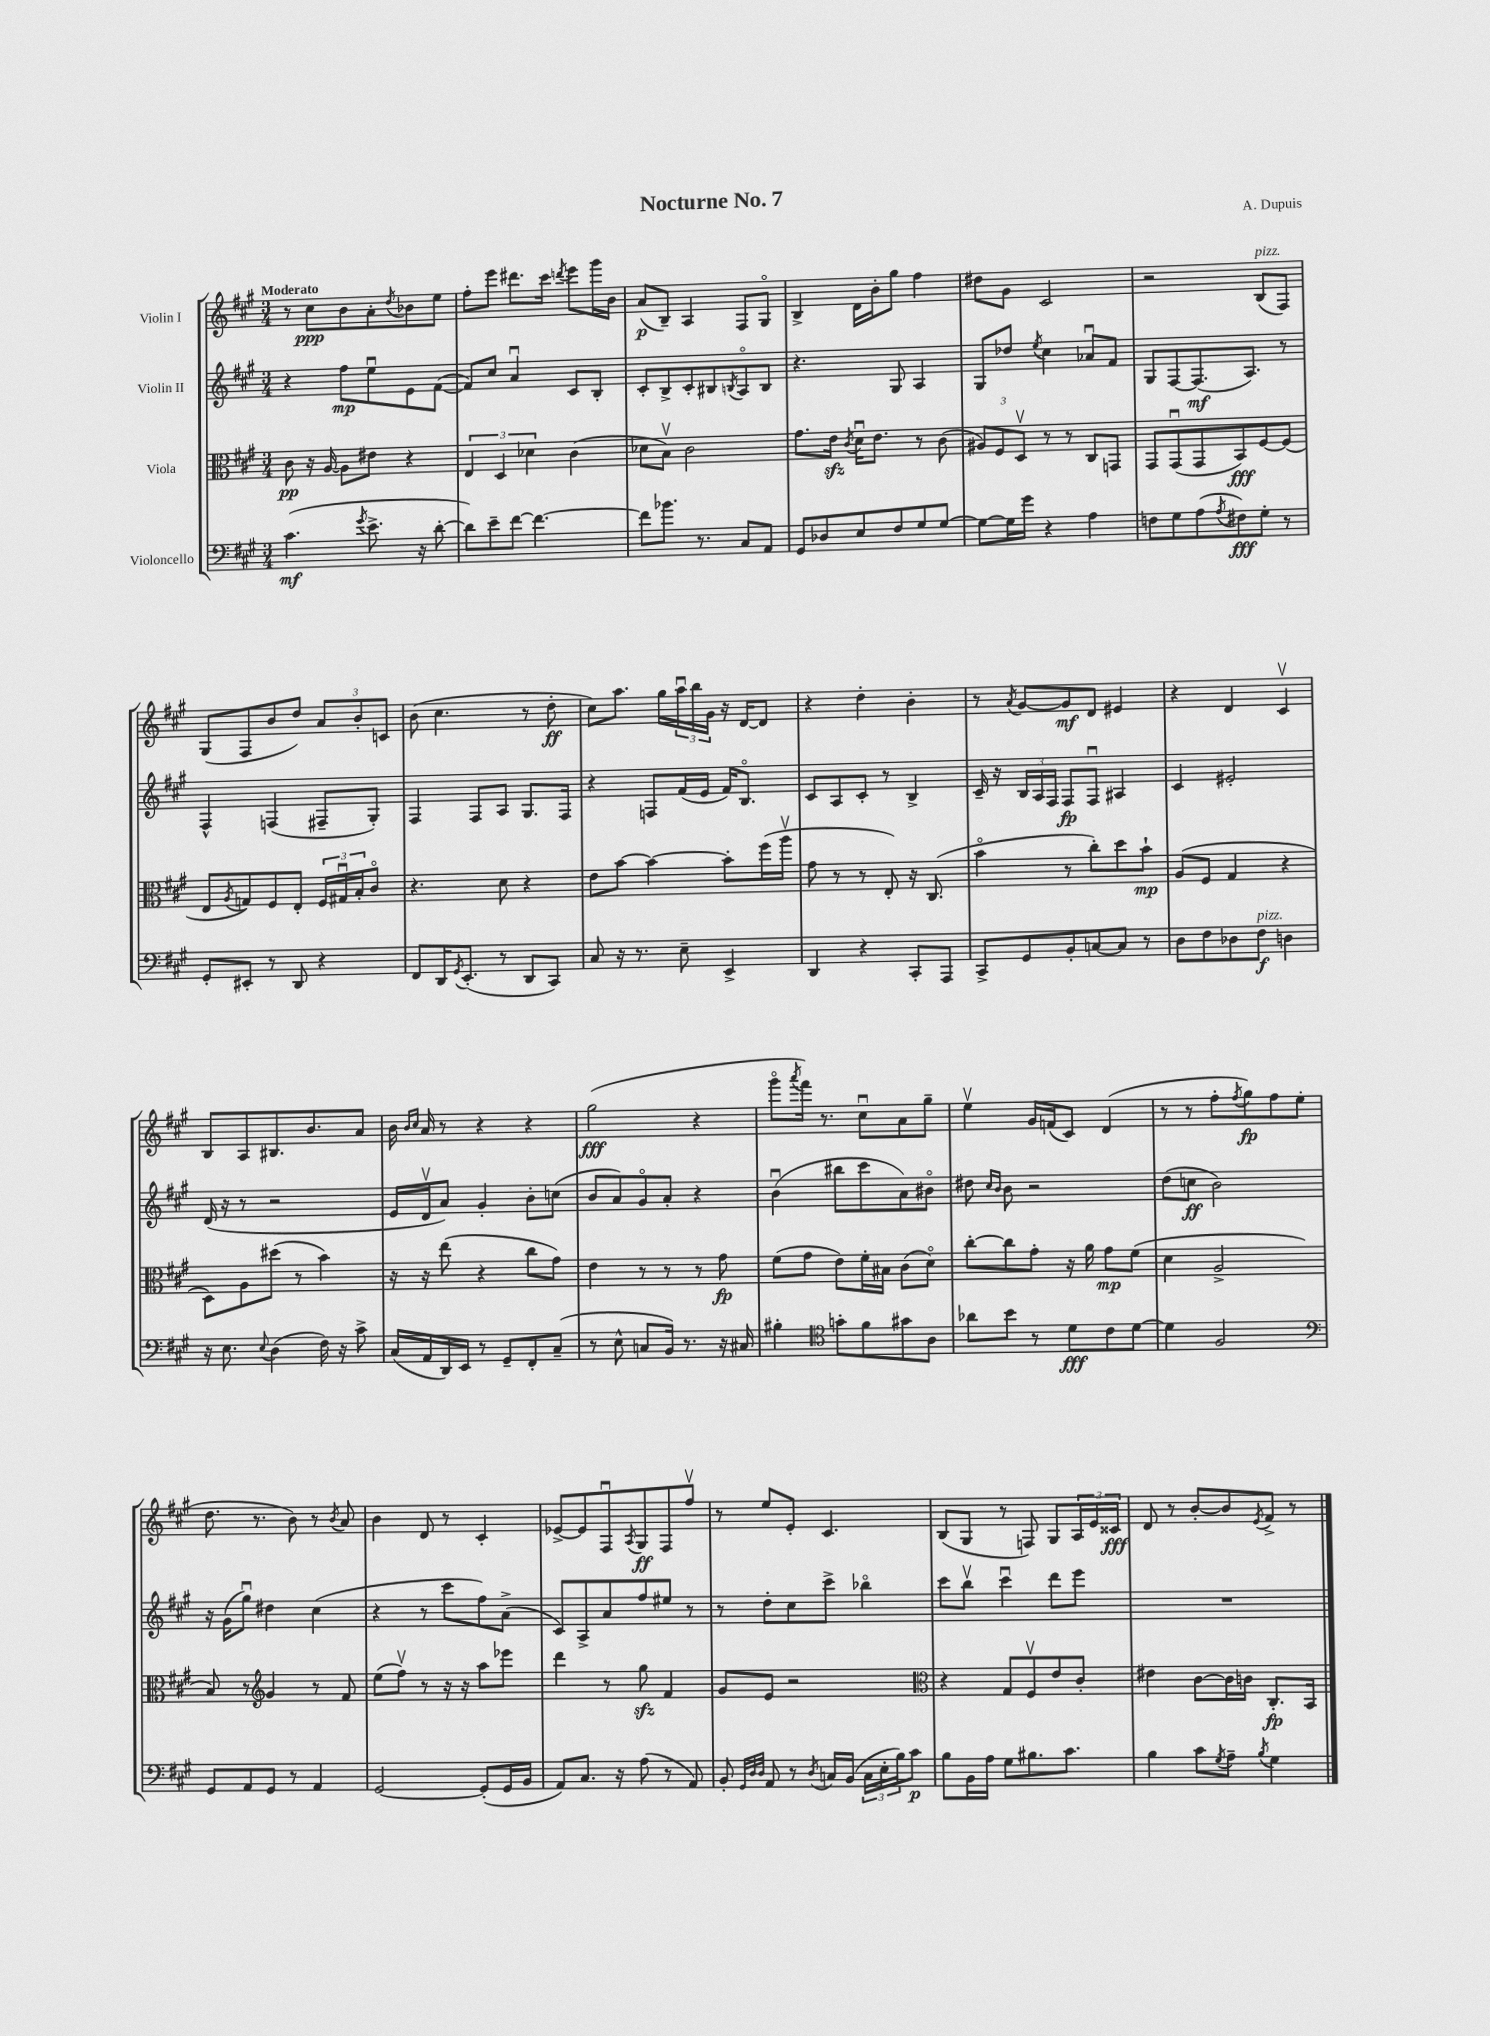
\header { title = "Nocturne No. 7" composer = "A. Dupuis" }
<<
\new StaffGroup <<
\new Staff = "s0" \with { instrumentName = "Violin I" } {
    \clef treble \key a \major \numericTimeSignature \time 3/4 \tempo "Moderato"
    r8 cis''8\ppp b'8 a'8-. \acciaccatura { d''8 } bes'8 e''8 |
    fis''8-. e'''8 dis'''8. cis'''16 \acciaccatura { d'''8 } e'''8 gis'''16 b'16 |
    a'8\p( b8--) a4 fis8 gis8\flageolet |
    b4-> d'16 b'16-. gis''8 fis''4 |
    dis''8 gis'8 cis'2 |
    r2 b8^\markup { \italic "pizz." }( fis8) |
    gis8( fis8 b'8 d''8) \tuplet 3/2 { a'8 b'8-. c'8 } |
    b'8( cis''4. r8 d''8-.\ff |
    cis''8) a''8. gis''16 \tuplet 3/2 { a''16\downbow b''16 gis'16 } r16 d'16~ d'8 |
    r4 d''4-. b'4-. |
    r8 \acciaccatura { a'8 } gis'8~ gis'8\mf d'8 eis'4 |
    r4 d'4 cis'4\upbow |
    b8 a8 bis8. b'8. a'8 |
    b'16 \grace { b'16 cis''16 } a'16 r8 r4 r4 |
    gis''2\fff( r4 |
    gis'''8\flageolet \acciaccatura { a'''8 } fis'''16) r8. cis''8\downbow a'8 gis''8-- |
    e''4\upbow gis'16 f'16( cis'8) d'4( |
    r8 r8 fis''8-. \acciaccatura { fis''8 } gis''8\fp) fis''8 e''8( |
    d''8. r8. b'8) r8 \acciaccatura { b'8 } a'8 |
    b'4 d'8 r8 cis'4-. |
    ees'8~-> ees'8 fis8\downbow \acciaccatura { a8 } gis8\ff fis8 fis''8\upbow |
    r8 e''8 e'8-. cis'4. |
    b8( gis8 r8 f8) gis8 \tuplet 3/2 { a16 e'16 cisis'16\fff } |
    d'8 r8 b'8~-. b'8 \acciaccatura { e'8 } fis'8-> r8 \bar "|." |
}
\new Staff = "s1" \with { instrumentName = "Violin II" } {
    \clef treble \key a \major \numericTimeSignature \time 3/4
    r4 fis''8\mp e''8\downbow e'8 fis'8~( |
    fis'8) cis''8 a'4\downbow cis'8 b8-. |
    cis'8-. b8-> cis'8-. bis8 \acciaccatura { b8 } a8\flageolet b8 |
    r4. gis8 a4 |
    gis8 des''8 \acciaccatura { e''8 } cis''4 aes'8\downbow fis'8 |
    gis8 fis8~ fis8.\mf( a8.) r8 |
    fis4-^ f4( fis8-- gis8-.) |
    fis4 fis8 a8 gis8. fis16 |
    r4 f8 fis'16( e'16 fis'16) b8.\flageolet |
    cis'8 a8 cis'8-. r8 b4-> |
    cis'16-- r16 \tuplet 3/2 { b16 a16 fis16 } fis8\fp fis8\downbow ais4 |
    cis'4 eis'2-. |
    d'16( r16 r8 r2 |
    e'16 d'16\upbow a'8) gis'4-. b'8-. c''8( |
    b'8 a'8) gis'8\flageolet a'8-. r4 |
    b'4\downbow( bis''8 cis'''8 a'8) bis'8\flageolet |
    dis''8 \grace { cis''16 b'16 } b'8 r2 |
    d''8( c''8\ff b'2) |
    r16 gis'16( gis''8\downbow) dis''4 cis''4( |
    r4 r8 cis'''8 fis''8) a'8->( |
    cis'8) a8-> a'8 fis''8 eis''8 r8 |
    r8 d''8-. cis''8 cis'''8-> bes''4\flageolet |
    cis'''8 b''8\upbow cis'''4\downbow d'''8 e'''8 |
    R2. \bar "|." |
}
\new Staff = "s2" \with { instrumentName = "Viola" } {
    \clef alto \key a \major \numericTimeSignature \time 3/4
    cis'8\pp r16 a16~ a8 eis'8 r4 |
    \tuplet 3/2 { e4 d4 des'4 } cis'4( |
    des'8 b8\upbow) cis'2 |
    gis'8. e'16\sfz \acciaccatura { cis'8 } d'16\downbow e'8. r8 cis'8( |
    \tuplet 3/2 { ais8) fis8 d8\upbow } r8 r8 cis8 g,8 |
    gis,8 gis,8\downbow( gis,8 b,8\fff) fis8~ fis8( |
    e8 \acciaccatura { a8 } g8) fis8 e8-. \tuplet 3/2 { fis16 gis16\downbow b16-. } cis'8\flageolet |
    r4. d'8 r4 |
    e'8 b'8~ b'4~ b'8-. fis''16( a''16\upbow |
    gis'8 r8 r8 e8-.) r16 cis8.( |
    b'4\flageolet r8 cis''8-.) d''8 b'8-!\mp |
    a8( fis8 gis4 r4 |
    d8) a8 dis''8( r8 b'4) |
    r16 r16 e''8( r4 cis''8 gis'8) |
    e'4 r8 r8 r8 gis'8\fp |
    fis'8( gis'8 e'8) fis'16-. bis16 cis'8( d'8\flageolet) |
    cis''8~-. cis''8 gis'8-. r16 a'16 gis'8\mp fis'8( |
    d'4 a2-> |
    b8) r8 \clef treble gis'4 r8 fis'8 |
    e''8( fis''8\upbow) r8 r16 r16 a''8 ees'''8 |
    d'''4 r8 gis''8\sfz fis'4 |
    gis'8 e'8 r2 |
    \clef alto r4 gis8 fis8\upbow e'8 cis'8-. |
    eis'4 cis'8~ cis'16 c'16 cis8.-.\fp b,16 \bar "|." |
}
\new Staff = "s3" \with { instrumentName = "Violoncello" } {
    \clef bass \key a \major \numericTimeSignature \time 3/4
    cis'4.\mf( \acciaccatura { gis'8 } e'8.-> r16 d'8~-. |
    d'8) e'8-- fis'8~ fis'4.~ |
    fis'8 bes'8. r8. cis8 a,8 |
    gis,8 des8 e8 fis8 gis8 gis8~ |
    gis8~ gis16 gis'16 r4 a4 |
    f8 gis8 a8( \acciaccatura { a8 } fis8\fff) gis8-. r8 |
    gis,8-. eis,8-. r8 d,8 r4 |
    fis,8 d,16 \acciaccatura { gis,8 } e,8.-.( r8 d,8 cis,8) |
    cis8 r16 r8. e8-- e,4-> |
    d,4 r4 cis,8-. a,,8 |
    cis,8-> gis,8 b,8-. c8~ c8 r8 |
    d8 fis8 des8 fis8\f^\markup { \italic "pizz." } d4 |
    r16 e8. \appoggiatura { e8 } d4( fis16) r16 cis'8-> |
    cis16( a,16 d,16) e,16 r8 gis,8-- fis,8-. cis8--( |
    r8 e8-^ c8 b,16) r8. r16 cis16 |
    bis4-. \clef tenor g'8-. fis'8 gis'8 a8 |
    aes'8 b'8 r8 d'8\fff cis'8 d'8~ |
    d'4 fis2 |
    \clef bass gis,8 a,8 gis,8 r8 a,4 |
    gis,2~ gis,8-.( gis,16 b,16 |
    a,8) cis8. r16 a8( r8 a,8) |
    b,8-. \grace { gis,32 d32 d32 } a,8 r8 \acciaccatura { d8 } c16 b,16( \tuplet 3/2 { c16 e16-. b16) } cis'8\p |
    b8 b,16 a16 gis8 bis8. cis'8. |
    b4 cis'8 \acciaccatura { gis8 } a8-- \acciaccatura { b8 } gis4 \bar "|." |
}
>>
>>
\layout { \context { \Score \remove "Bar_number_engraver" } }
